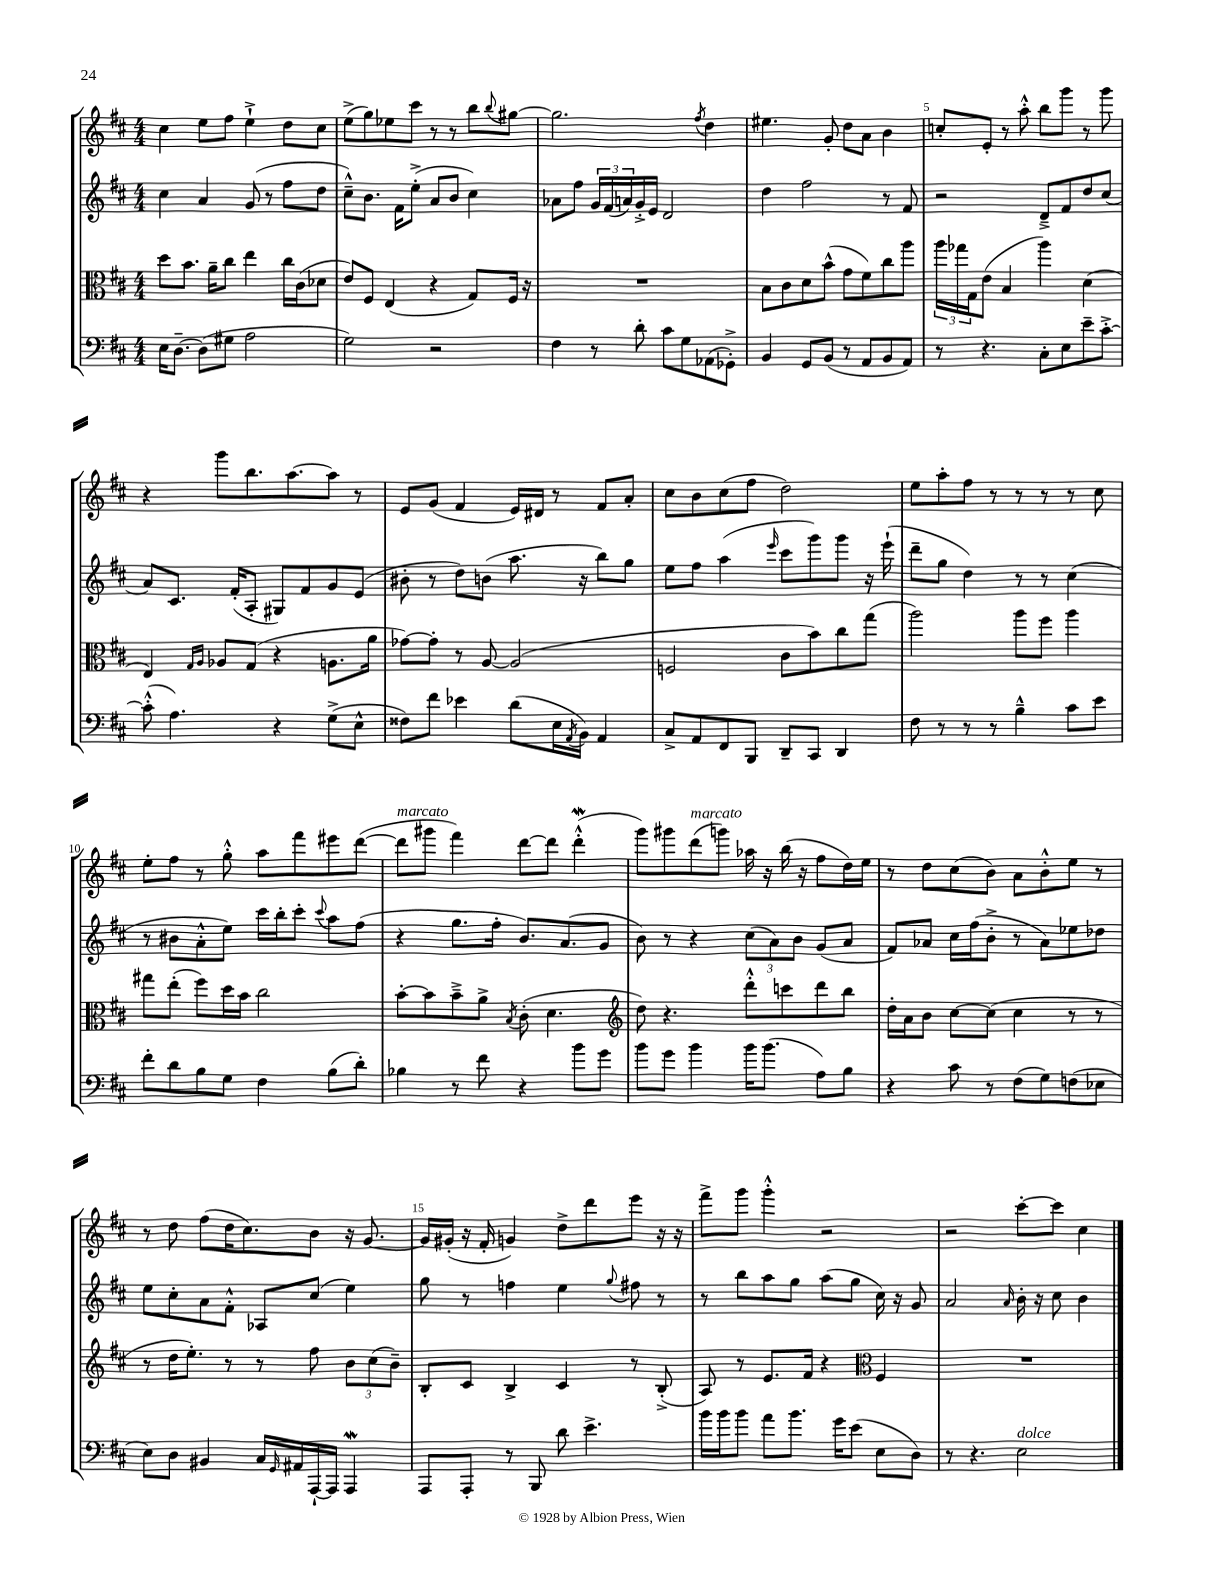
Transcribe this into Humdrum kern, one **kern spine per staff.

**kern	**kern	**kern	**kern
*part4	*part3	*part2	*part1
*staff4	*staff3	*staff2	*staff1
*clefF4	*clefC3	*clefG2	*clefG2
*k[f#c#]	*k[f#c#]	*k[f#c#]	*k[f#c#]
*M4/4	*M4/4	*M4/4	*M4/4
=1	=1	=1	=1
16E\KL	8dd\L	4cc#\	4cc#\
[8.D~\J	.	.	.
.	8.b\J	.	.
(8D\L]	.	4a/	8ee\L
.	16a~\KL	.	.
8G#X\J	8cc#\J	.	8ff#\J
2A\	4ee\	(8g/	4ee`^\
.	.	8r	.
.	16cc#\LL	8ff#\L	8dd\L
.	(16c#\J	.	.
.	8d-X\J	8dd\J	8cc#\J
=2	=2	=2	=2
2G\)	8e/L)	8cc#~^^\L)	(8ee^\L
.	8F#/J	8.b\J	8gg\)
.	(4E/	.	8ee-X\
.	.	16f#\KL	.
.	.	(8ee'^\J	8ccc#\J
2r	4r	8a/L	8r
.	.	8b/J	8r
.	8G/L)	4cc#\)	8bb\L
.	.	.	8qqbb/
.	16F#/Jk	.	[8gg#X\J
.	16r	.	.
=3	=3	=3	=3
4F#\	1r	8a-X\L	2.gg#\]
.	.	8ff#\J	.
8r	.	24g/LL	.
.	.	(24f#/	.
.	.	24an/)	.
8d'\	.	16g'^/	.
.	.	16e/JJ	.
8c#\L	.	2d/	.
8G\	.	.	.
.	.	.	8qff#/
(8AA-X\	.	.	4dd\
8GG-X'^\J)	.	.	.
=4	=4	=4	=4
4BB/	8B\L	4dd\	4.ee#X\
.	8c#\	.	.
8GG/L	8d\	2ff#\	.
(8BB/J	(8b^^\J	.	8g'/
8r	8g\L	.	8dd\L
8AA/L	8f#\)	.	8a\J
8BB/	8cc#\	8r	4b\
8AA/J)	8aa\J	8f#/	.
=5	=5	=5	=5
8r	24aa\LL	2r	8ccn'/L
.	24gg-X\	.	.
.	24G\J	.	.
4.r	(8e\J	.	8e'/J
.	4B/	.	8r
.	.	.	8aa'^^\
8C#'\L	4aa\)	8d~^/L	8bb\L
8E\	.	8f#/	8ggg\J
8e~\	(4d\	8dd/	8r
[8c#'^\J	.	(8cc#/J	8ggg\
!!LO:LB:g=z
=6	=6	=6	=6
(8c#'^^\]	4E/)	8a/L)	4r
4.A\)	.	8.c#/J	.
.	16qqG/LL	.	.
.	16qqA/JJ	.	.
.	8A-X/L	.	8ggg\L
.	.	(16f#'/KL	.
.	(8G/J	8A'/J	8.bb\
4r	4r	8G#X/L)	.
.	.	.	[8.aa\
.	.	8f#/	.
(8G^\L	8.An\L	8g/	8aa\J]
8E^^\J	.	(8e/J	8r
.	16a\Jk	.	.
=7	=7	=7	=7
8F##X\L)	[8g-X\L)	8b#X'\	8e/L
8f#\J	8g-'\J]	8r	(8g/J
4e-X\	8r	8dd\L)	4f#/
.	[8A/	(8bn\J	.
(8d\L	(2A/]	8.aa\	16e/LL)
.	.	.	16d#X/JJ
16E\L	.	.	8r
8qAA/	.	.	.
16BB\JJ)	.	16r	.
4AA/	.	8bb\L)	8f#/L
.	.	8gg\J	8a'/J
=8	=8	=8	=8
8C#^/L	2Fn/	8ee\L	8cc#\L
8AA/	.	8ff#\J	8b\
8FF#/	.	(4aa\	(8cc#\
8BBB/J	.	.	8ff#\J
.	.	16qqeee/	.
8DD~/L	8c#\L	8ccc#\L	2dd\)
8CC#/J	8b\)	8ggg\)	.
4DD/	8cc#\	8ggg\J	.
.	(8gg\J	16r	.
.	.	(16eee`\	.
=9	=9	=9	=9
8F#\	2aa\)	8ddd~\L	8ee\L
8r	.	8gg\J	8aa'\
8r	.	4dd\)	8ff#\J
8r	.	.	8r
4B~^^\	8aa\L	8r	8r
.	8ff#\J	8r	8r
8c#\L	4aa\	(4cc#\	8r
8e\J	.	.	8cc#\
!!LO:LB:g=z
=10	=10	=10	=10
8f#'\L	8gg#X\L	8r	8ee'\L
8d\	(8ee'\J	8b#X\L	8ff#\J
8B\	8ff#\L)	8a'^^\	8r
8G\J	16dd\L	8ee\J)	8gg'^^\
.	16b\JJ	.	.
4F#\	2cc#\	16ccc#\LL	8aa\L
.	.	16bb'\J	.
.	.	8ccc#'\J	8fff#\
.	.	8qqccc#/	.
(8B\L	.	8aa\L	8eee#X\
8d'\J)	.	(8ff#\J	([8ddd\J
=11	=11	=11	=11
!	!	!	!LO:TX:a:i:t=marcato
4B-X\	[8b'\L	4r	8ddd\L]
.	8b\]	.	8ggg#X\J
8r	8b~^\	8.gg\L	4fff#\)
8f#\	8a^\J	.	.
.	.	16ff#'\Jk	.
.	8qB/	.	.
4r	(8c#'\	8.b/L)	[8ddd\L
.	4.d\	.	8ddd\J]
.	.	(8.a/	.
8b\L	.	.	(4dddw'^^\
8g\J	.	8g/J	.
=12	=12	=12	=12
*	*clefG2	*	*
8b\L	8dd\)	8b\)	8ggg\L)
8g\J	4.r	8r	8ggg#X\
!	!	!	!LO:TX:a:i:t=marcato
4b\	.	4r	(8ddd\
.	.	.	8gggn\J)
16b\KL	8ddd'^^\L	(12cc#\L	16aa-X\
(8.b\J	.	.	16r
.	.	12a\)	.
.	8cccn\	.	(16bb\
.	.	12b\J	.
.	.	.	16r
8A\L)	8ddd\	(8g/L	8ff#\L
8B\J	8bb\J	8a/J	16dd\L)
.	.	.	16ee\JJ
=13	=13	=13	=13
4r	16dd'\LL	8f#/L)	8r
.	16a\J	.	.
.	8b\J	8a-X/J	8dd\L
8c#\	[8cc#\L	16cc#\LL	(8cc#\
.	.	(16ff#\J	.
8r	(8cc#\J]	8b'^\J	8b\J)
(8F#\L	4cc#\	8r	8a\L
8G\)	.	8a-\L)	8b'^^\
(8Fn\	8r	8ee-X\	8ee\J
8E-X\J	8r	8dd-X\J	8r
!!LO:LB:g=z
=14	=14	=14	=14
8E\L)	8r	8ee\L	8r
8D\J	16dd\KL	8cc#'\	8dd\
.	8.ee'\J)	.	.
4BB#X/	.	8a\	(8ff#\L
.	8r	8f#'^^\J	16dd\K
.	.	.	8.cc#\)
16C#/LL	8r	8A-X/L	.
16qqGG/	.	.	.
16AA#X/	.	.	.
[16AAA`/	8ff#\	(8cc#/J	8b\J
16AAA/JJ]	.	.	.
4AAAW/	12b\L	4ee\)	16r
.	.	.	[8.g/
.	(12cc#\	.	.
.	12b~\J)	.	.
=15	=15	=15	=15
8AAA/L	8B'/L	8gg\	16g/LL]
.	.	.	(16g#X'/JJ
8AAA'/J	8c#/J	8r	16r
.	.	.	16f#'/
8r	4B^/	4ffn\	4gn/)
8BBB/	.	.	.
8d\	4c#/	4ee\	8dd^\L
4.e^\	.	.	8ddd\
.	.	8qqgg/	.
.	8r	8ff#X\	8eee\J
.	(8B'^/	8r	16r
.	.	.	16r
=16	=16	=16	=16
16b\LL	8A/)	8r	8fff#^\L
16b\J	.	.	.
8b\J	8r	8bb\L	8ggg\J
8a\L	8.e/L	8aa\	4ggg'^^\
8.b\J	.	8gg\J	.
.	16f#/Jk	.	.
.	4r	(8aa\L	2r
16g\KL	.	.	.
(8e\J	.	8gg\J	.
*	*clefC3	*	*
8E\L	4F#/	16cc#\)	.
.	.	16r	.
8D\J)	.	8g/	.
=17	=17	=17	=17
8r	1r	2a/	2r
4.r	.	.	.
.	.	16qqa/	.
!LO:TX:a:i:t=dolce	!	!	!
2E\	.	16b'\	[8ccc#'\L
.	.	16r	.
.	.	8cc#\	8ccc#\J]
.	.	4b\	4cc#\
==	==	==	==
*-	*-	*-	*-
